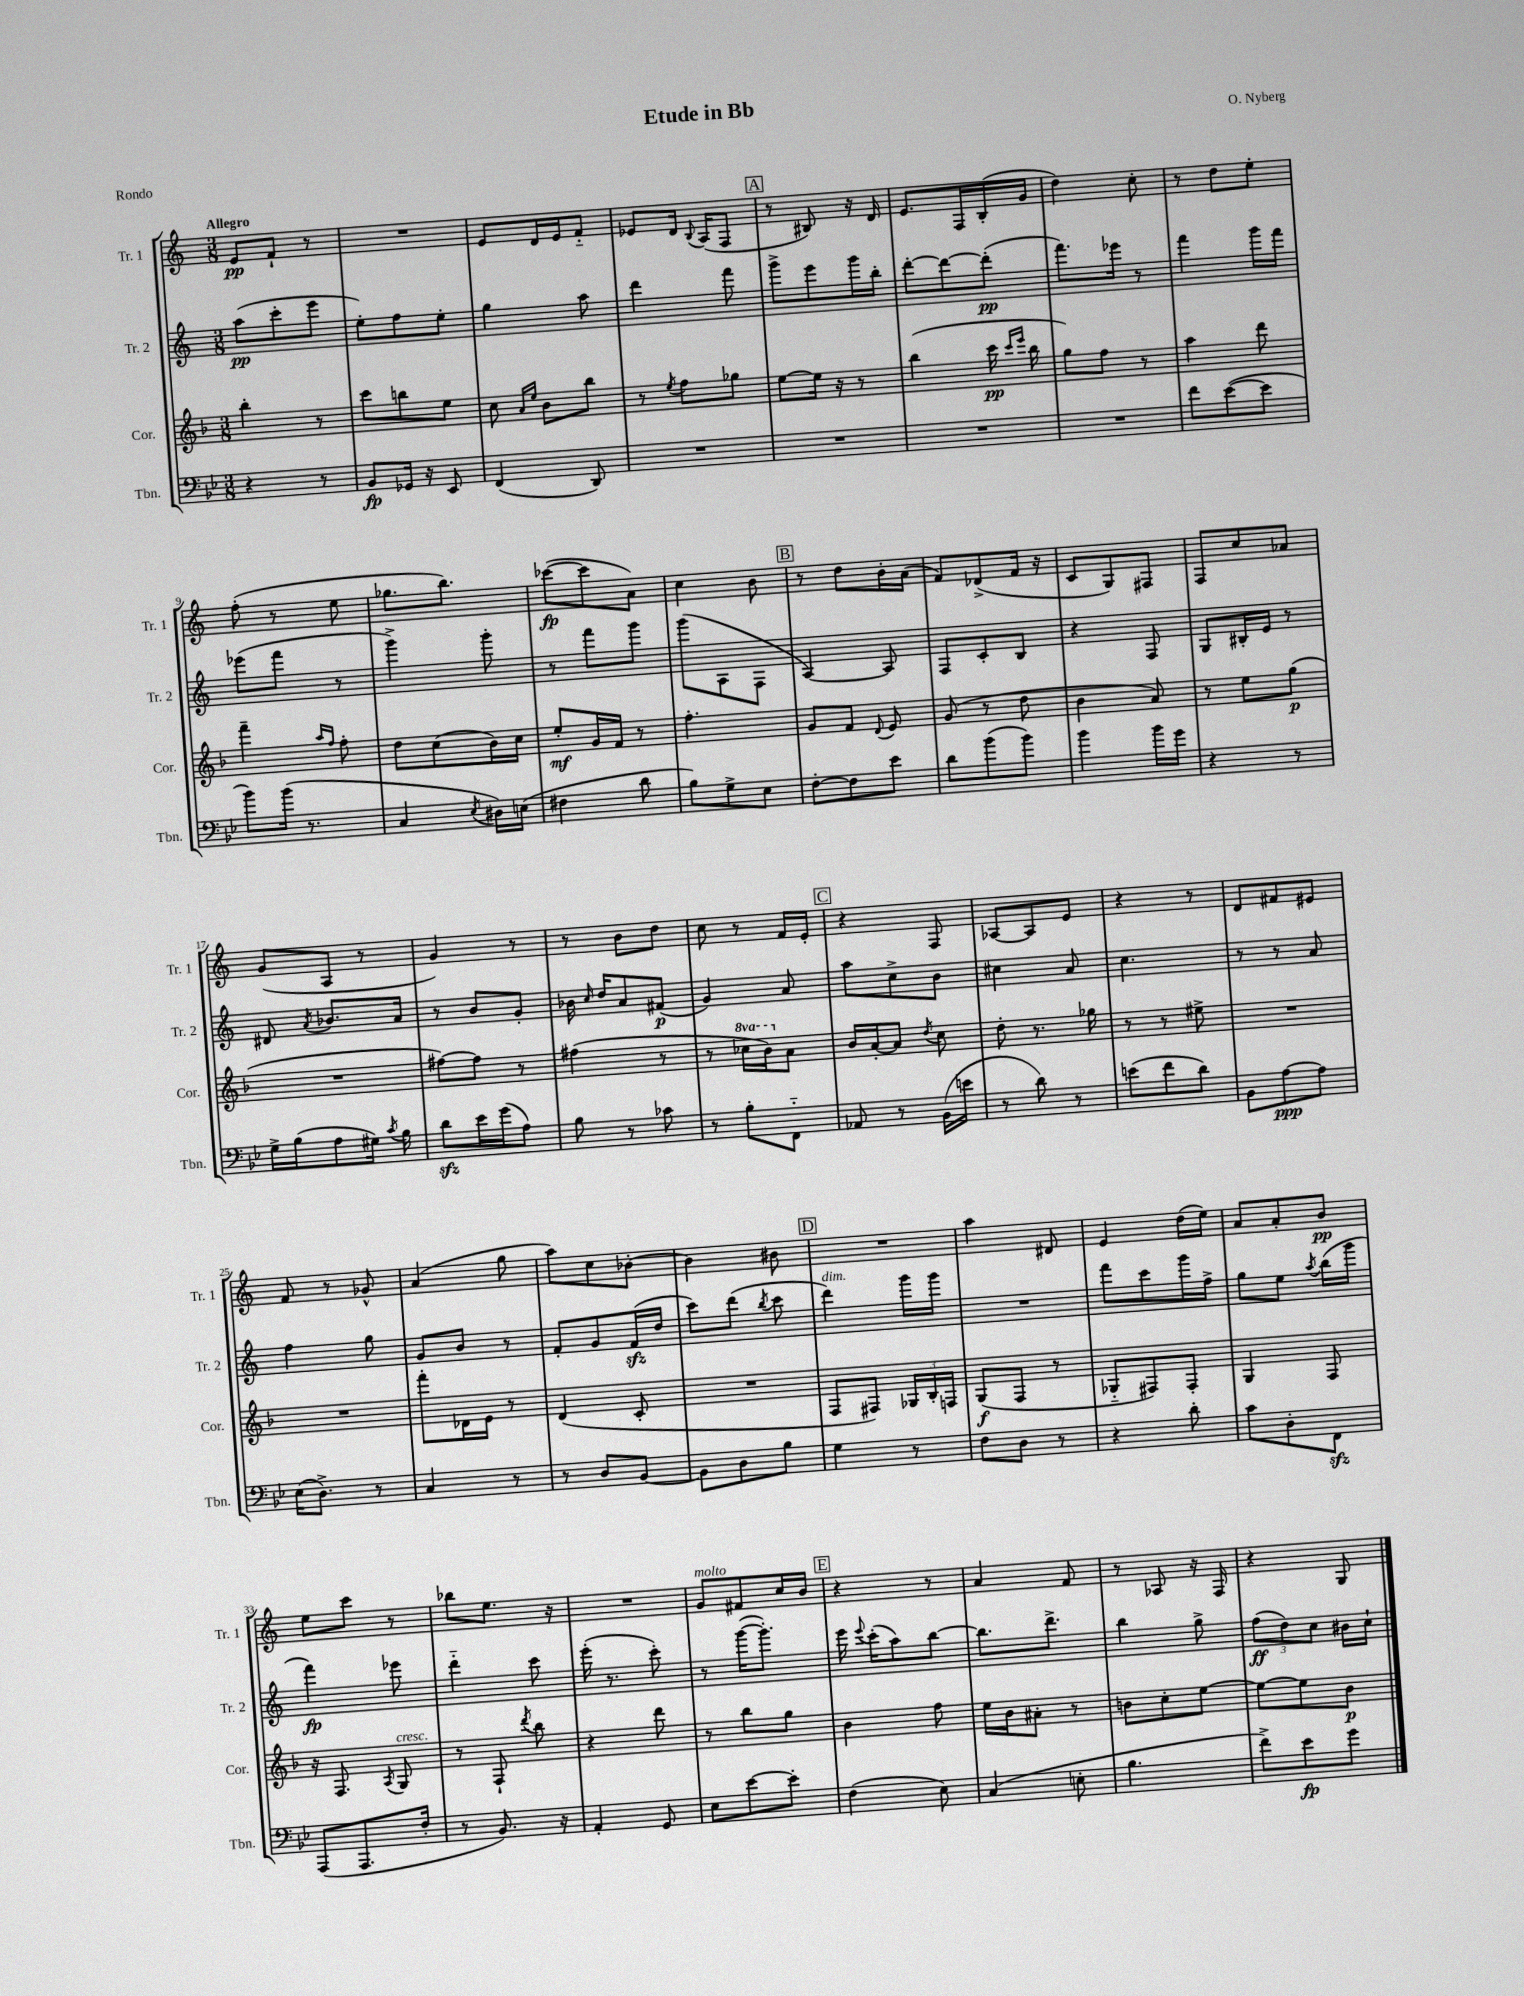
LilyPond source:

\header { title = "Etude in Bb" composer = "O. Nyberg" piece = "Rondo" }
<<
\new StaffGroup <<
\new Staff = "s0" \with { instrumentName = "Tr. 1" shortInstrumentName = "Tr. 1" } {
    \clef treble \key c \major \numericTimeSignature \time 3/8 \tempo "Allegro"
    \autoBeamOff e'8[\pp f'8]-! r8 |
    R4. |
    e'8[ d'16 e'16 f'8]-_ |
    ees'8[ d'16] \appoggiatura { b8 } a16[( f8] |
    \mark \markup { \box "A" } r8 bis8) r16 d'16 |
    e'8.[ f16 b16-.( g'16] |
    d''4) c''8-. |
    r8 d''8[ e''8]-. |
    f''8-.( r8 e''8 |
    ges''8.[ b''8.]) |
    ces'''8[~\fp( ces'''8 a'8]) |
    c''4 b'8 |
    \mark \markup { \box "B" } r8 d''8[ b'16-. a'16]( |
    f'8[) des'8->( f'16] r16 |
    c'8[ g8) fis8] |
    f8[ c''8 aes'8] |
    g'8[( a8] r8 |
    g'4) r8 |
    r8 b'8[ d''8] |
    c''8 r8 f'16[ e'16]-. |
    \mark \markup { \box "C" } r4 f8 |
    aes8[~ aes8 e'8] |
    r4 r8 |
    d'8[ fis'8 eis'8] |
    f'8 r8 ges'8-^ |
    a'4( g''8 |
    a''8[) c''8 bes'8]~-. |
    bes'4 bis'8 |
    \mark \markup { \box "D" } R4. |
    a''4 dis'8 |
    e'4 d''16[( e''16]) |
    a'8[ a'8-. b'8]\pp |
    e''8[ c'''8] r8 |
    bes''8[ e''8.] r16 |
    R4. |
    g'8[^\markup { \italic "molto" } fis'8 c''16 b'16] |
    \mark \markup { \box "E" } r4 r8 |
    a'4 f'8 |
    r8 aes8 r16 f16 |
    r4 g8 \bar "|." |
}
\new Staff = "s1" \with { instrumentName = "Tr. 2" shortInstrumentName = "Tr. 2" } {
    \clef treble \key c \major \numericTimeSignature \time 3/8
    \autoBeamOff a''8[\pp( c'''8-. e'''8] |
    e''8[-.) f''8 e''8]-. |
    g''4 a''8 |
    d'''4 f'''8 |
    \mark \markup { \box "A" } g'''8[-> e'''8 g'''16 b''16]-. |
    d'''8[~-. d'''8~ d'''8]-.\pp( |
    f'''8.[) ees'''16] r8 |
    f'''4 g'''16[ f'''16] |
    ees'''8[( f'''8] r8 |
    g'''4->) g'''8-. |
    r8 f'''8[ g'''8] |
    g'''8[( a8 f8] |
    \mark \markup { \box "B" } a4~) a8 |
    f8[ c'8-. b8] |
    r4 f8 |
    g8[ bis16-. e'16] r8 |
    dis'8 \acciaccatura { a'8 } bes'8.[ a'16] |
    r8 b'8[ g'8]-. |
    bes'16 \grace { c''16 } d''16[ a'8 fis'8]\p( |
    g'4) a'8 |
    \mark \markup { \box "C" } a''8[ c''8-> b'8] |
    cis''4 a'8 |
    c''4. |
    r8 r8 a'8 |
    f''4 g''8 |
    g'8[ b'8] r8 |
    f'8[-. g'8 f'16\sfz( d''16] |
    c'''8[) d'''8]( \acciaccatura { b''8 } c'''8 |
    \mark \markup { \box "D" } d'''4^\markup { \italic "dim." }) g'''16[ g'''16] |
    R4. |
    f'''8[ c'''8 g'''16 f''16]-> |
    g''8[ e''8] \acciaccatura { a''8 } b''16[( g'''16] |
    f'''4\fp) ees'''8 |
    d'''4-_ c'''8 |
    e'''16-.( r8. c'''8-.) |
    r8 g'''16[~( g'''8.]-.) |
    \mark \markup { \box "E" } e'''16 \appoggiatura { e'''8 } c'''16[-.( a''8) b''8]~ |
    b''8.[ d'''8.]-> |
    b''4 g''8-> |
    \tuplet 3/2 { f''8[\ff( d''8) c''8] } bis'16[ c''16]-! \bar "|." |
}
\new Staff = "s2" \with { instrumentName = "Cor." shortInstrumentName = "Cor." } {
    \clef treble \key f \major \numericTimeSignature \time 3/8 \set Staff.ottavationMarkups = #ottavation-simple-ordinals
    \autoBeamOff bes''4-. r8 |
    c'''8[ b''8 e''8] |
    c''8 \grace { a'16[ e''16] } bes'8[ bes''8] |
    r8 \acciaccatura { e''8 } f''8[ ges''8] |
    \mark \markup { \box "A" } e''8[~ e''16] r16 r8 |
    bes''4( c'''16\pp \grace { c'''16[ e'''16] } bes''16 |
    g''8[) f''8] r8 |
    a''4 d'''8 |
    f'''4-- \grace { a''16[ f''16] } f''8-. |
    d''8[ c''8( bes'16) c''16] |
    e''8[-.\mf g'16 f'16] r8 |
    f''4.-. |
    \mark \markup { \box "B" } g'8[ f'8] \appoggiatura { d'8 } e'8 |
    g'8( r8 d''8 |
    bes'4 a'8) |
    r8 e''8[ g''8]\p( |
    R4. |
    fis''8[~) fis''8] r8 |
    fis''4( r8 |
    r8 \ottava #1 ces'''16[ bes''16) \ottava #0 a'8] |
    \mark \markup { \box "C" } bes'16[ a'16~-. a'8] \acciaccatura { d''8 } c''8 |
    d''8-. r8. ges''16 |
    r8 r8 eis''8-> |
    R4. |
    R4. |
    f'''8[-. des'16 e'16] r8 |
    d'4( c'8-. |
    R4. |
    \mark \markup { \box "D" } f8[ fis8]) \tuplet 3/2 { ges16[ bes16-. f16] } |
    g8[\f( f8] r8 |
    ges8[-_ fis8) fis8]-. |
    g4 f8 |
    r16 f8. \acciaccatura { a8 } g8^\markup { \italic "cresc." } |
    r8 f8-! \acciaccatura { d'''8 } bes''8 |
    r4 d'''8 |
    r8 bes''8[ g''8] |
    \mark \markup { \box "E" } bes'4 f''8 |
    e''16[ bes'16 ais'8]-. r8 |
    b'8[ c''8-. e''8]~ |
    e''8[~ e''8 bes'8]\p \bar "|." |
}
\new Staff = "s3" \with { instrumentName = "Tbn." shortInstrumentName = "Tbn." } {
    \clef bass \key bes \major \numericTimeSignature \time 3/8
    \autoBeamOff r4 r8 |
    bes,8[\fp ges,16] r16 ees,8 |
    f,4( d,8) |
    R4. |
    \mark \markup { \box "A" } R4. |
    R4. |
    R4. |
    f'8[ ees'8~( ees'8] |
    bes'8[) bes'16]( r8. |
    c4 \acciaccatura { ees8 } dis16[) e16]( |
    fis4 d'8 |
    bes8[) g8-> ees8] |
    \mark \markup { \box "B" } f8[~-. f8 ees'8] |
    d'8[ bes'8( bes'8]) |
    bes'4 bes'16[ g'16] |
    r4 r8 |
    g16[-> bes16( a8 gis16]) \acciaccatura { c'8 } bes16 |
    d'8[\sfz ees'16 g'16( a8]) |
    bes8 r8 ces'8 |
    r8 bes8[-. f,8]-_ |
    \mark \markup { \box "C" } aes,8 r8 bes,16[( e'16] |
    r8 d'8) r8 |
    e'8[( f'8 d'8]) |
    bes,8[ a8~\ppp a8] |
    ees16[( d8.]->) r8 |
    c4 r8 |
    r8 d8[ bes,8]~ |
    bes,8[ d8 bes8] |
    \mark \markup { \box "D" } g4 r8 |
    f8[ d8] r8 |
    r4 d'8-. |
    c'8[ d8-. f,8]\sfz |
    a,,8[( a,,8. f16]-. |
    r8 bes,8.) r16 |
    a,4-. g,8 |
    ees8[ ees'8~ ees'8]-. |
    \mark \markup { \box "E" } f4( ees8) |
    c4( e8-. |
    bes4. |
    f'8[->) ees'8\fp g'8] \bar "|." |
}
>>
>>
